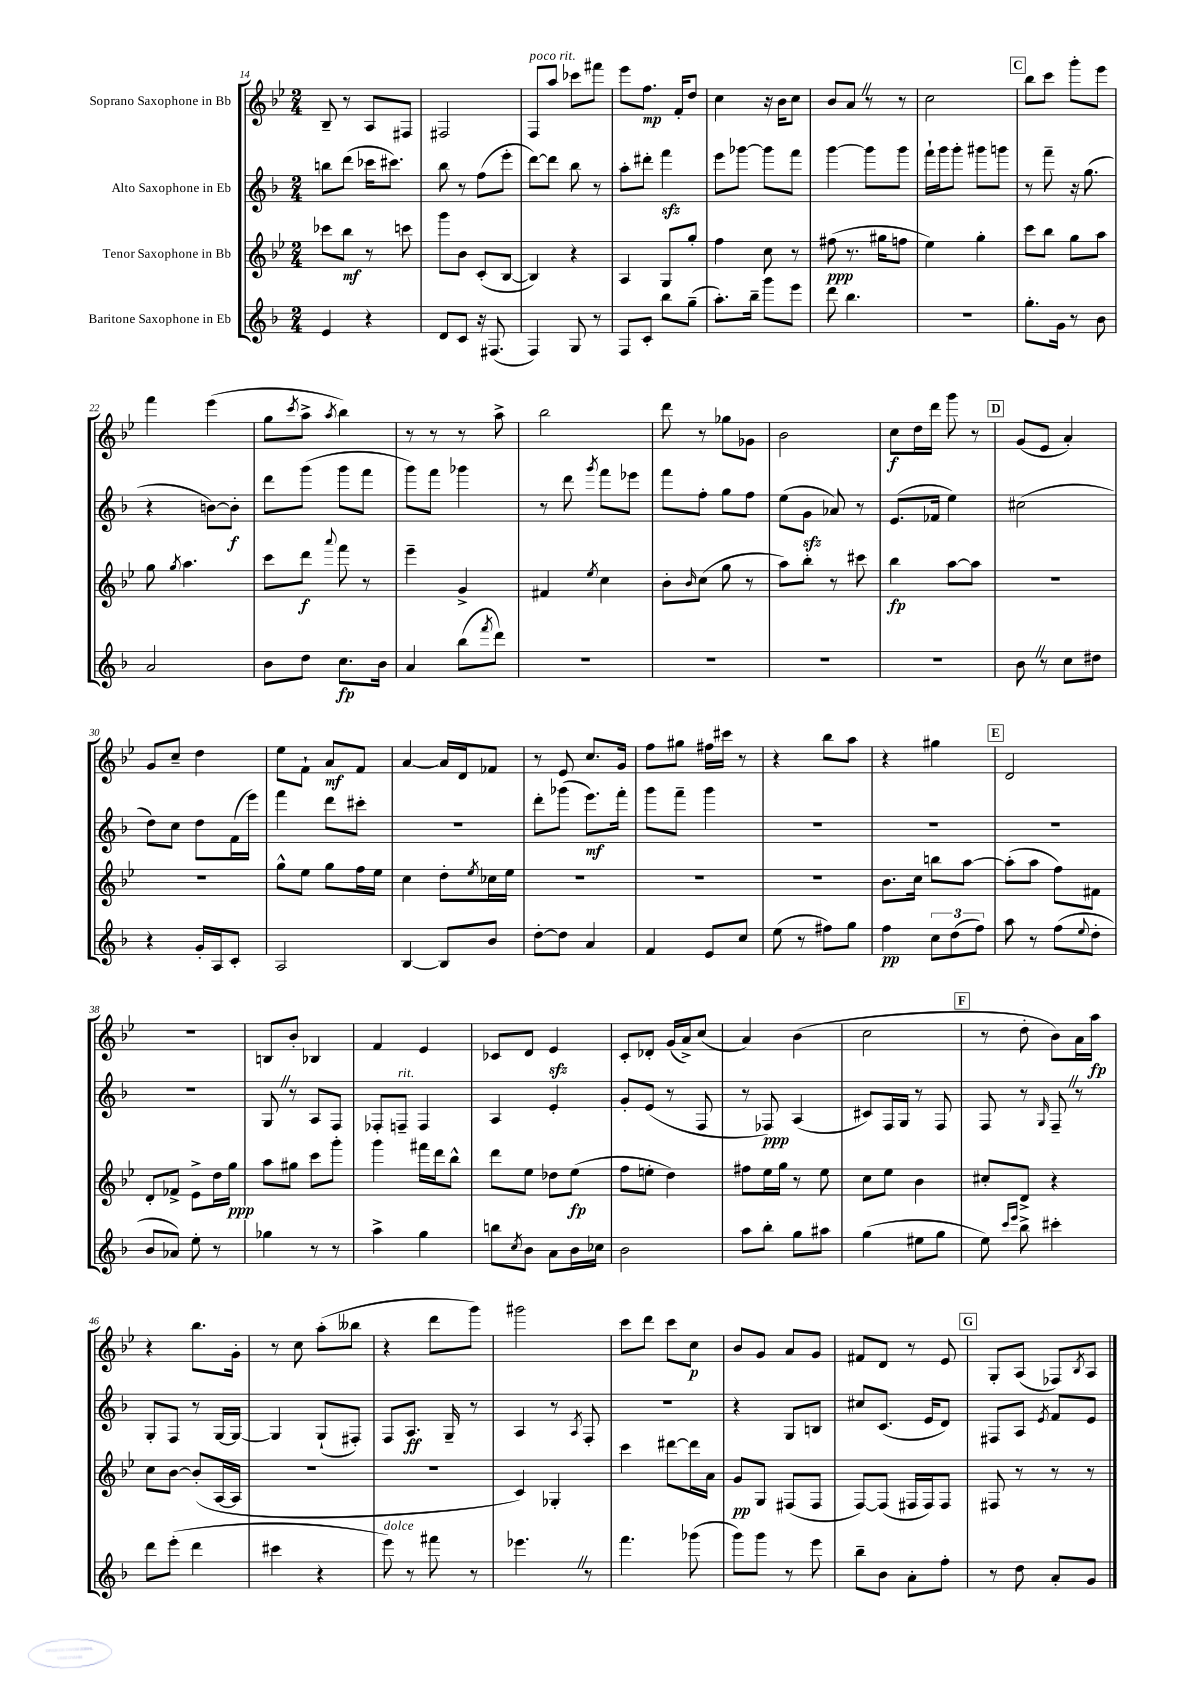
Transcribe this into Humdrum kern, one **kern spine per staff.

**kern	**dynam	**kern	**dynam	**kern	**dynam	**kern	**dynam
*part4	*part4	*part3	*part3	*part2	*part2	*part1	*part1
*staff4	*staff4	*staff3	*staff3	*staff2	*staff2	*staff1	*staff1
*I"Baritone Saxophone in Eb	*	*I"Tenor Saxophone in Bb	*	*I"Alto Saxophone in Eb	*	*I"Soprano Saxophone in Bb	*
*clefG2	*	*clefG2	*	*clefG2	*	*clefG2	*
*k[b-]	*	*k[b-e-]	*	*k[b-]	*	*k[b-e-]	*
*M2/4	*	*M2/4	*	*M2/4	*	*M2/4	*
=14	=14	=14	=14	=14	=14	=14	=14
4e/	.	8ccc-X\L	.	8bbn\L	.	8B-~/	.
.	.	8bb-\J	mf	(8ddd\J	.	8r	.
4r	.	8r	.	16ccc-X\KL	.	8A/L	.
.	.	.	.	8.ccc#X\J)	.	.	.
.	.	8cccn\	.	.	.	8F#X/J	.
=15	=15	=15	=15	=15	=15	=15	=15
8d/L	.	8ggg\L	.	8bb-\	.	2F#X/	.
8c/J	.	8b-\J	.	8r	.	.	.
16r	.	(8c'/L	.	(8ff\L	.	.	.
(8.F#X/	.	.	.	.	.	.	.
.	.	[8B-/J	.	8eee'\J	.	.	.
=16	=16	=16	=16	=16	=16	=16	=16
!	!	!	!	!	!	!LO:TX:a:i:t=poco rit.	!
4F/)	.	4B-/])	.	[8ddd\L)	.	8F/L	.
.	.	.	.	8ddd\J]	.	8aa/J	.
8G/	.	4r	.	8bb-\	.	8ccc-X\L	.
8r	.	.	.	8r	.	8fff#X\J	.
=17	=17	=17	=17	=17	=17	=17	=17
8F/L	.	4A/	.	8aa'\L	.	8eee-\L	.
8c'/J	.	.	.	8ddd#X'\J	.	8.ff\J	mp
8bb-\L	.	8G/L	.	4fffzz\	.	.	.
.	.	.	.	.	.	16f'/KL	.
(8gg~\J	.	8gg'/J	.	.	.	8dd/J	.
=18	=18	=18	=18	=18	=18	=18	=18
8.aa'\L)	.	4ff\	.	8eee\L	.	4cc\	.
.	.	.	.	[8ggg-X\J	.	.	.
16bb-~\Jk	.	.	.	.	.	.	.
8ggg\L	.	8cc\	.	8ggg-\L]	.	16r	.
.	.	.	.	.	.	16b-\KL	.
8eee\J	.	8r	.	8fff\J	.	8cc\J	.
=19	=19	=19	=19	=19	=19	=19	=19
8ddd\	.	(8ff#X\	ppp	[4ggg\	.	8b-/L	.
4.bb-\	.	8.r	.	.	.	8aZ/J	.
.	.	.	.	8ggg\L]	.	8r	.
.	.	16gg#X\KL	.	.	.	.	.
.	.	8ffn\J	.	8ggg\J	.	8r	.
=20	=20	=20	=20	=20	=20	=20	=20
2r	.	4ee-\)	.	16fff`\LL	.	2cc\	.
.	.	.	.	16ggg\J	.	.	.
.	.	.	.	8ggg'\J	.	.	.
.	.	4gg'\	.	8ggg#X\L	.	.	.
.	.	.	.	8gggn\J	.	.	.
!!LO:REH:place=s1:t=C
=21	=21	=21	=21	=21	=21	=21	=21
8.gg'\L	.	8ccc\L	.	8r	.	8bb-\L	.
.	.	8bb-\J	.	8fff~\	.	8ccc\J	.
16g\Jk	.	.	.	.	.	.	.
8r	.	8gg\L	.	16r	.	8ggg'\L	.
.	.	.	.	(8.gg\	.	.	.
8b-\	.	8aa\J	.	.	.	8eee-\J	.
!!LO:LB:g=z
=22	=22	=22	=22	=22	=22	=22	=22
2a/	.	8gg\	.	4r	.	4fff\	.
.	.	8qgg/	.	.	.	.	.
.	.	4.aa\	.	.	.	.	.
.	.	.	.	[8bn\L)	.	(4eee-\	.
.	.	.	.	8b'\J]	f	.	.
=23	=23	=23	=23	=23	=23	=23	=23
8b-\L	.	8ccc\L	.	8ddd\L	.	8gg\L	.
.	.	.	.	.	.	8qccc/	.
8dd\J	.	8ddd\J	f	(8ggg\J	.	8aa^\J	.
.	.	8qqaaa/	.	.	.	8qaa/	.
8.cc\L	fp	8fff\	.	8ggg\L	.	4bb-\)	.
.	.	8r	.	8fff\J	.	.	.
16b-\Jk	.	.	.	.	.	.	.
=24	=24	=24	=24	=24	=24	=24	=24
4a/	.	4eee-~\	.	8ggg\L)	.	8r	.
.	.	.	.	8fff\J	.	8r	.
(8bb-\L	.	4g^/	.	4ggg-X\	.	8r	.
8qfff/	.	.	.	.	.	.	.
8ddd\J)	.	.	.	.	.	8aa^\	.
=25	=25	=25	=25	=25	=25	=25	=25
2r	.	4f#X/	.	8r	.	2bb-\	.
.	.	.	.	8ddd\	.	.	.
.	.	8qee-/	.	8qggg/	.	.	.
.	.	4cc\	.	8fff\L	.	.	.
.	.	.	.	8eee-X\J	.	.	.
=26	=26	=26	=26	=26	=26	=26	=26
2r	.	8b-'\L	.	8fff\L	.	8ddd\	.
.	.	16qqb-/	.	.	.	.	.
.	.	(8cc\J	.	8ff'\J	.	8r	.
.	.	8gg\	.	8gg\L	.	8gg-X\L	.
.	.	8r	.	8ff\J	.	8g-X\J	.
=27	=27	=27	=27	=27	=27	=27	=27
2r	.	8aa\L)	.	(8ee\L	.	2b-\	.
.	.	8bb-'\J	.	8gzz\J	.	.	.
.	.	8r	.	8a-X/)	.	.	.
.	.	8ccc#X\	.	8r	.	.	.
=28	=28	=28	=28	=28	=28	=28	=28
2r	.	4bb-\	fp	(8.e/L	.	8cc\L	f
.	.	.	.	.	.	16dd\L	.
.	.	.	.	16f-X/Jk	.	16ddd\JJ	.
.	.	[8aa\L	.	4ee\)	.	8ggg\	.
.	.	8aa\J]	.	.	.	8r	.
!!LO:REH:place=s1:t=D
=29	=29	=29	=29	=29	=29	=29	=29
8b-Z\	.	2r	.	(2cc#X\	.	(8g/L	.
8r	.	.	.	.	.	8e-/J	.
8cc\L	.	.	.	.	.	4a'/)	.
8dd#X\J	.	.	.	.	.	.	.
!!LO:LB:g=z
=30	=30	=30	=30	=30	=30	=30	=30
4r	.	2r	.	8dd\L)	.	8g/L	.
.	.	.	.	8cc\J	.	8cc~/J	.
16g'/LL	.	.	.	8dd\L	.	4dd\	.
16A/J	.	.	.	.	.	.	.
8c'/J	.	.	.	(16f\L	.	.	.
.	.	.	.	16eee\JJ)	.	.	.
=31	=31	=31	=31	=31	=31	=31	=31
2A/	.	8gg^^\L	.	4fff\	.	8ee-\L	.
.	.	8ee-\J	.	.	.	8f`\J	.
.	.	8gg\L	.	8ddd\L	.	8a/L	mf
.	.	16ff\L	.	8ccc#X'\J	.	8f/J	.
.	.	16ee-\JJ	.	.	.	.	.
=32	=32	=32	=32	=32	=32	=32	=32
[4B-/	.	4cc\	.	2r	.	[4a/	.
8B-/L]	.	8dd'\L	.	.	.	16a/LL]	.
.	.	.	.	.	.	16d/J	.
.	.	8qee-/	.	.	.	.	.
8b-/J	.	16cc-X\L	.	.	.	8f-X/J	.
.	.	16ee-\JJ	.	.	.	.	.
=33	=33	=33	=33	=33	=33	=33	=33
[8dd'\L	.	2r	.	8ddd'\L	.	8r	.
8dd\J]	.	.	.	(8ggg-X\J	.	8e-/	.
4a/	.	.	.	8.eee\L)	mf	8.cc/L	.
.	.	.	.	16fff'\Jk	.	16g/Jk	.
=34	=34	=34	=34	=34	=34	=34	=34
4f/	.	2r	.	8ggg\L	.	8ff\L	.
.	.	.	.	8fff~\J	.	8gg#X\J	.
8e/L	.	.	.	4ggg\	.	16ff#X\LL	.
.	.	.	.	.	.	16ccc#X\JJ	.
8cc/J	.	.	.	.	.	8r	.
=35	=35	=35	=35	=35	=35	=35	=35
(8ee\	.	2r	.	2r	.	4r	.
8r	.	.	.	.	.	.	.
8ff#X\L)	.	.	.	.	.	8bb-\L	.
8gg\J	.	.	.	.	.	8aa\J	.
=36	=36	=36	=36	=36	=36	=36	=36
4ff\	pp	8.b-\L	.	2r	.	4r	.
.	.	16cc\Jk	.	.	.	.	.
12cc\L	.	8bbn\L	.	.	.	4gg#X\	.
(12dd\	.	.	.	.	.	.	.
.	.	[8aa\J	.	.	.	.	.
12ff\J)	.	.	.	.	.	.	.
!!LO:REH:place=s1:t=E
=37	=37	=37	=37	=37	=37	=37	=37
8aa\	.	(8aa'\L]	.	2r	.	2d/	.
8r	.	8aa\J	.	.	.	.	.
(8ff\L	.	8ff\L)	.	.	.	.	.
8qqee/	.	.	.	.	.	.	.
8dd'\J	.	8f#X\J	.	.	.	.	.
!!LO:LB:g=z
=38	=38	=38	=38	=38	=38	=38	=38
8b-/L	.	8d'/L	.	2r	.	2r	.
8a-X/J)	.	8f-X^/J	.	.	.	.	.
8ee'\	.	8e-^\L	.	.	.	.	.
8r	.	16dd\L	.	.	.	.	.
.	.	16gg\JJ	ppp	.	.	.	.
=39	=39	=39	=39	=39	=39	=39	=39
4gg-X\	.	8aa\L	.	8GZ/	.	8Bn/L	.
.	.	8gg#X\J	.	8r	.	8b-'/J	.
8r	.	8ccc\L	.	8A/L	.	4B-X/	.
8r	.	8ggg'\J	.	8F/J	.	.	.
=40	=40	=40	=40	=40	=40	=40	=40
4aa^\	.	4ggg\	.	8F-X'/L	.	4f/	.
!	!	!	!	!LO:TX:a:i:t=rit.	!	!	!
.	.	.	.	8Fn~/J	.	.	.
4gg\	.	16fff#X\LL	.	4F/	.	4e-/	.
.	.	16ddd\J	.	.	.	.	.
.	.	8bb-^^\J	.	.	.	.	.
=41	=41	=41	=41	=41	=41	=41	=41
8bbn\L	.	8ddd\L	.	4A/	.	8c-X/L	.
8qcc/	.	.	.	.	.	.	.
8b-\J	.	8ee-\J	.	.	.	8d/J	.
8a\L	.	8dd-X\L	.	4e'/	.	4e-zz/	.
16b-\L	.	(8ee-\J	fp	.	.	.	.
16cc-X\JJ	.	.	.	.	.	.	.
=42	=42	=42	=42	=42	=42	=42	=42
2b-\	.	8ff\L	.	8g'/L	.	8c'/L	.
.	.	8een'\J	.	(8e/J	.	8d-X'/J	.
.	.	4dd\)	.	8r	.	(16g/LL	.
.	.	.	.	.	.	16a^/J)	.
.	.	.	.	8F/	.	(8cc/J	.
=43	=43	=43	=43	=43	=43	=43	=43
8aa\L	.	8ff#X\L	.	8r	.	4a/)	.
8bb-'\J	.	16ee-\L	.	8F-X/)	ppp	.	.
.	.	16gg\JJ	.	.	.	.	.
8gg\L	.	8r	.	(4A/	.	(4b-\	.
8aa#X\J	.	8ee-\	.	.	.	.	.
=44	=44	=44	=44	=44	=44	=44	=44
(4gg\	.	8cc\L	.	8c#X/L)	.	2cc\	.
.	.	8ee-\J	.	16F/L	.	.	.
.	.	.	.	16G/JJ	.	.	.
8ee#X\L	.	4b-\	.	8r	.	.	.
8gg\J	.	.	.	8F/	.	.	.
!!LO:REH:place=s1:t=F
=45	=45	=45	=45	=45	=45	=45	=45
8ee\)	.	8cc#X'/L	.	8F/	.	8r	.
16qqccc/LL	.	.	.	.	.	.	.
16qqeee/JJ	.	.	.	.	.	.	.
8bb-^\	.	8d^/J	.	8r	.	8dd'\	.
.	.	.	.	16qqG/	.	.	.
4ccc#X'\	.	4r	.	8F~Z/	.	8b-\L)	.
.	.	.	.	8r	.	16a\L	.
.	.	.	.	.	.	16aa\JJ	fp
!!LO:LB:g=z
=46	=46	=46	=46	=46	=46	=46	=46
8ddd\L	.	8cc\L	.	8G'/L	.	4r	.
(8eee'\J	.	[8b-\J	.	8F/J	.	.	.
4ddd\	.	(8b-'/L]	.	8r	.	8.bb-\L	.
.	.	[16A/L	.	[16G/LL	.	.	.
.	.	16A/JJ]	.	16G/JJ_	.	16g'\Jk	.
=47	=47	=47	=47	=47	=47	=47	=47
4ccc#X\	.	2r	.	4G/]	.	8r	.
.	.	.	.	.	.	8cc\	.
4r	.	.	.	(8G`/L	.	(8aa'\L	.
.	.	.	.	8F#X'/J)	.	8bb--X\J	.
=48	=48	=48	=48	=48	=48	=48	=48
!LO:TX:a:i:t=dolce	!	!	!	!	!	!	!
8eee\)	.	2r	.	8F/L	.	4r	.
8r	.	.	.	8.A/J	ff	.	.
8fff#X\	.	.	.	.	.	8ddd\L	.
.	.	.	.	16G~/	.	.	.
8r	.	.	.	8r	.	8ggg\J)	.
=49	=49	=49	=49	=49	=49	=49	=49
4.eee-XZ\	.	4c/)	.	4A/	.	2ggg#X\	.
.	.	4G-X'/	.	8r	.	.	.
.	.	.	.	8qA/	.	.	.
8r	.	.	.	8F'/	.	.	.
=50	=50	=50	=50	=50	=50	=50	=50
4.fff\	.	4ccc\	.	2r	.	8ccc\L	.
.	.	.	.	.	.	8ddd\J	.
.	.	[8ddd#X\L	.	.	.	8ccc\L	.
(8ggg-X\	.	16ddd#\L]	.	.	.	8cc\J	p
.	.	16a\JJ	.	.	.	.	.
=51	=51	=51	=51	=51	=51	=51	=51
8ggg\L)	.	8g/L	pp	4r	.	8b-/L	.
8ggg\J	.	8G/J	.	.	.	8g/J	.
8r	.	(8F#X/L	.	8G/L	.	8a/L	.
8eee\	.	8F#/J	.	8Bn/J	.	8g/J	.
=52	=52	=52	=52	=52	=52	=52	=52
8bb-~\L	.	[8F/L)	.	8cc#X/L	.	8f#X/L	.
8b-\J	.	(8F/J]	.	(8.c/J	.	8d/J	.
8a'\L	.	16F#X/LL	.	.	.	8r	.
.	.	16F#/J)	.	16e/KL	.	.	.
8ff'\J	.	8F#/J	.	8d/J)	.	8e-/	.
!!LO:REH:place=s1:t=G
=53	=53	=53	=53	=53	=53	=53	=53
8r	.	8F#X/	.	8F#X/L	.	8G'/L	.
8dd\	.	8r	.	8A/J	.	(8A/J	.
.	.	.	.	8qe/	.	.	.
8a'/L	.	8r	.	8f/L	.	8F-X/L)	.
.	.	.	.	.	.	8qB-/	.
8g/J	.	8r	.	8e/J	.	8A/J	.
==	==	==	==	==	==	==	==
*-	*-	*-	*-	*-	*-	*-	*-
